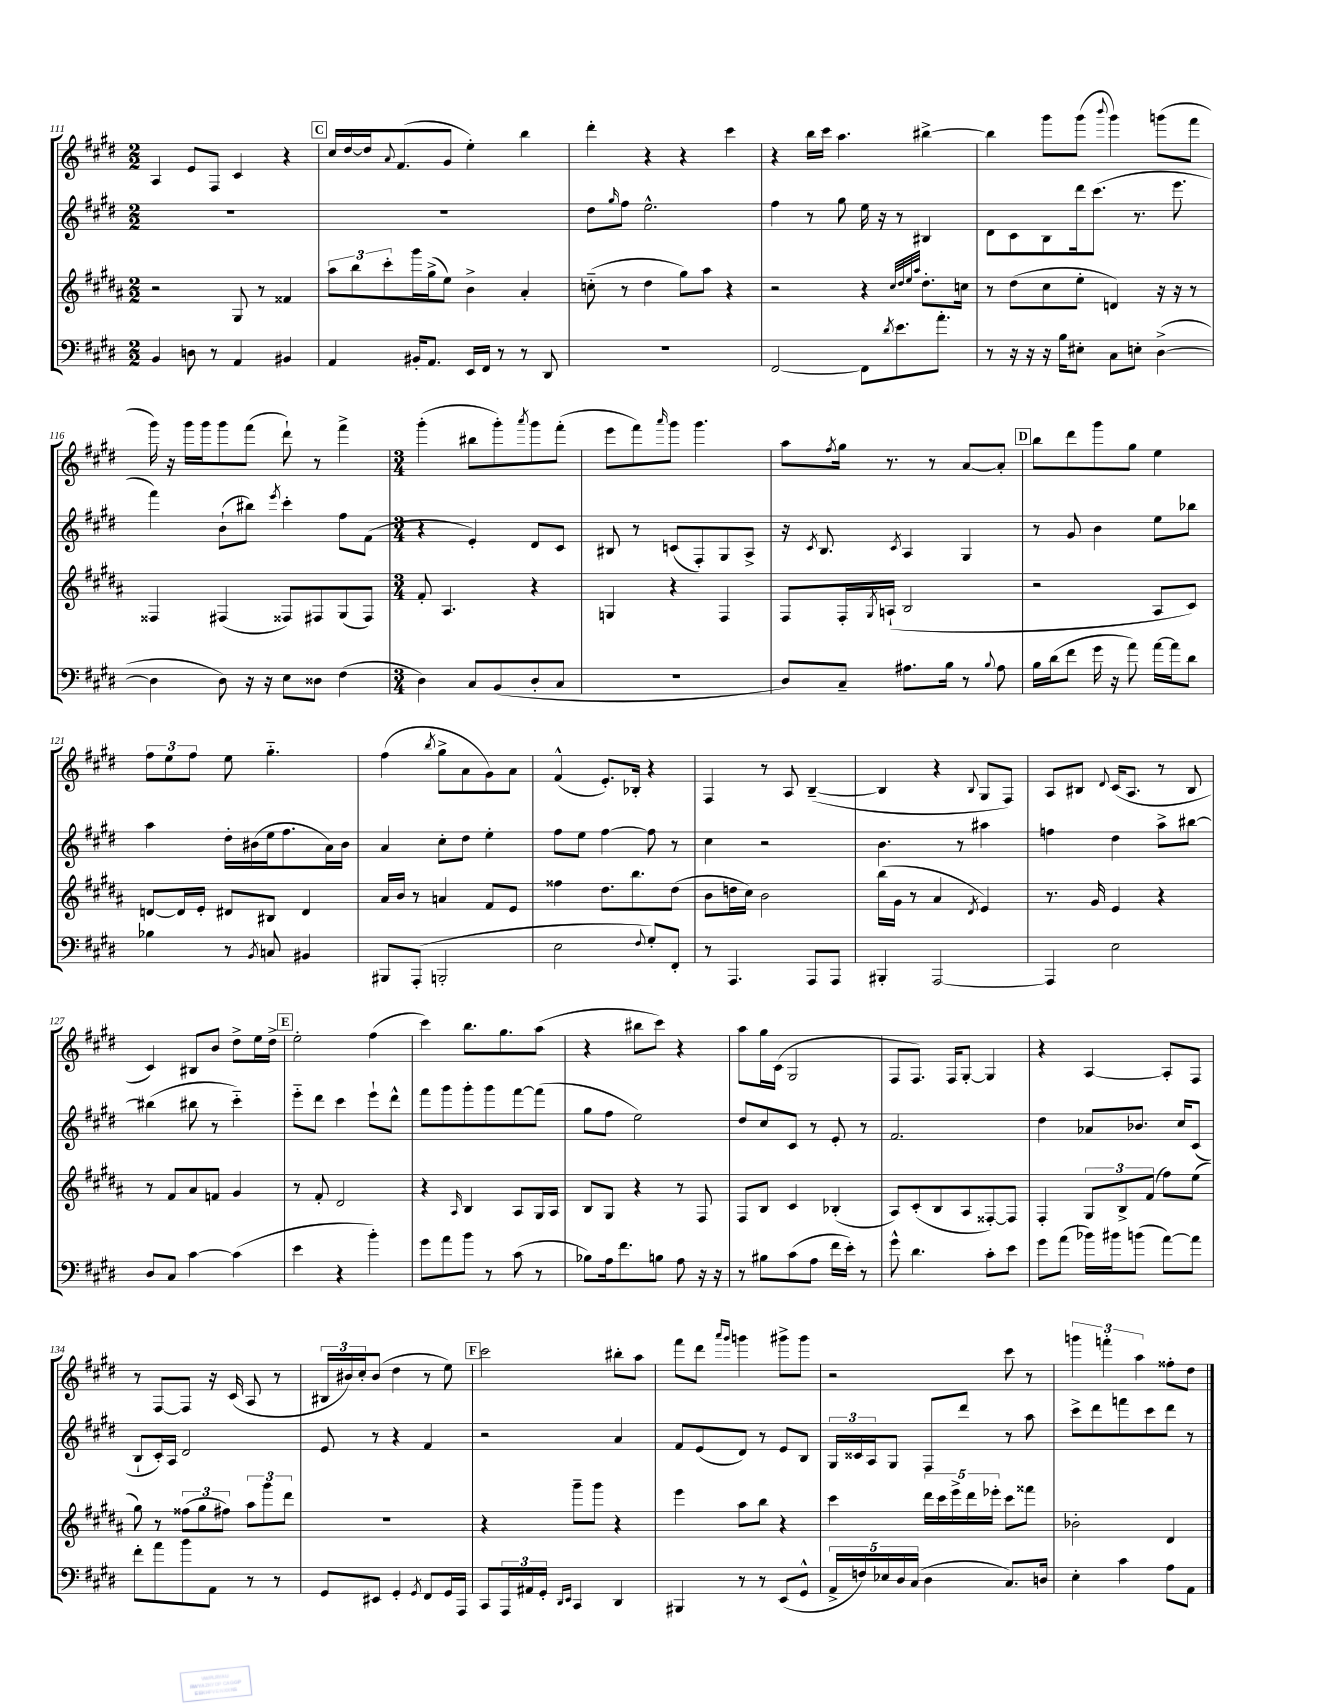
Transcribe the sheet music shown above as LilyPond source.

<<
\new StaffGroup <<
\new Staff = "s0" {
    \clef treble \key e \major \numericTimeSignature \time 2/2
    a4 e'8 fis8 cis'4 r4 |
    \mark \markup { \box "C" } cis''16 dis''16~ dis''16 \appoggiatura { a'8 } fis'8.( gis'8 e''4-.) b''4 |
    dis'''4-. r4 r4 cis'''4 |
    r4 b''16 cis'''16 a''4. bis''4~-> |
    bis''4 gis'''8 gis'''8( \appoggiatura { b'''8 } gis'''4) g'''8( fis'''8 |
    gis'''16) r16 gis'''16 gis'''16 gis'''8 fis'''8( dis'''8-!) r8 fis'''4-> |
    \numericTimeSignature \time 3/4 gis'''4-.( bis''8 gis'''8-.) \acciaccatura { a'''8 } gis'''8 fis'''8-.( |
    e'''8 fis'''8) \grace { a'''16 } gis'''8 gis'''4. |
    a''8 \acciaccatura { fis''8 } gis''16 r8. r8 a'8~ a'8-. |
    \mark \markup { \box "D" } b''8 dis'''8 gis'''8 gis''8 e''4 |
    \tuplet 3/2 { fis''8 e''8 fis''8 } e''8 gis''4.-_ |
    fis''4( \acciaccatura { b''8 } gis''8-> a'8 gis'8) a'8 |
    fis'4-^( e'8.-.) bes16-. r4 |
    fis4 r8 a8 b4~--( |
    b4 r4 \appoggiatura { b8 } gis8 fis8) |
    a8 bis8 \appoggiatura { dis'8 } cis'16( a8. r8 bis8 |
    cis'4) bis8 b'8 dis''8-> e''16 dis''16-> |
    \mark \markup { \box "E" } e''2-. fis''4( |
    cis'''4) b''8. gis''8. a''8( |
    r4 bis''8 cis'''8) r4 |
    a''8 gis''16 cis'16( gis2 |
    fis8 fis8.) fis16 gis8~-. gis4 |
    r4 a4~ a8-. fis8 |
    r8 fis8~ fis8 r16 cis'16( a8 r8 |
    \tuplet 3/2 { bis16 bis'16) cis''16-. } bis'8( dis''4 r8 e''8) |
    \mark \markup { \box "F" } cis'''2 bis''8-. a''8 |
    fis'''8 dis'''8 \grace { a'''16 gis'''16 } g'''4 gis'''8-> gis'''8 |
    r2 cis'''8 r8 |
    \tuplet 3/2 { g'''4 f'''4-. a''4 } fisis''8-. dis''8 \bar "|." |
}
\new Staff = "s1" {
    \clef treble \key e \major \numericTimeSignature \time 2/2
    R1 |
    \mark \markup { \box "C" } R1 |
    dis''8 \grace { gis''16 } fis''8 e''2.-^ |
    fis''4 r8 gis''8 e''16 r16 r8 bis4 |
    dis'8 cis'8 b8 dis'''16 cis'''8.( r8. e'''8. |
    fis'''4) b'8-!( bis''8) \acciaccatura { e'''8 } cis'''4-. fis''8 fis'8( |
    \numericTimeSignature \time 3/4 r4 e'4-.) dis'8 cis'8 |
    bis8 r8 c'8( fis8-.) gis8 a8-> |
    r16 \acciaccatura { cis'8 } b8. \acciaccatura { cis'8 } a4 gis4 |
    \mark \markup { \box "D" } r8 gis'8 b'4 e''8 bes''8 |
    a''4 dis''16-. bis'16( e''16 fis''8. a'16) bis'16 |
    a'4 cis''8-. dis''8 e''4-. |
    fis''8 e''8 fis''4~ fis''8 r8 |
    cis''4 r2 |
    b'4. r8 ais''4 |
    f''4 dis''4 a''8-> bis''8~ |
    bis''4( bis''8 r8 cis'''4-_) |
    \mark \markup { \box "E" } e'''8-_ dis'''8 cis'''4 e'''8-! dis'''8-^ |
    fis'''8 gis'''8 gis'''8-. gis'''8 fis'''8~ fis'''8( |
    gis''8 fis''8 e''2) |
    dis''8 cis''8 cis'8 r8 e'8-. r8 |
    fis'2. |
    dis''4 aes'8 bes'8. cis''16 cis'8( |
    b8-! cis'16-.) a16 dis'2 |
    e'8 r8 r4 fis'4 |
    \mark \markup { \box "F" } r2 a'4 |
    fis'8 e'8( dis'8) r8 e'8 b8 |
    \tuplet 3/2 { gis16 cisis'16 a16 } gis8 fis8 dis'''8 r8 a''8 |
    cis'''8-> dis'''8 f'''8 cis'''8 dis'''8 r8 \bar "|." |
}
\new Staff = "s2" {
    \clef treble \key b \major \numericTimeSignature \time 2/2
    r2 gis8 r8 fisis'4 |
    \mark \markup { \box "C" } \tuplet 3/2 { ais''8 b''8 cis'''8-. } gis'''16 gis''16->( e''8) b'4-> ais'4-. |
    c''8-_( r8 dis''4 gis''8) ais''8 r4 |
    r2 r4 \grace { cis''32 dis''32 e''32 ais''32 } dis''8.-. c''16 |
    r8 dis''8( cis''8 e''8-. d'4) r16 r16 r8 |
    fisis4 fis4( fisis8) fis8 gis8( fis8) |
    \numericTimeSignature \time 3/4 fis'8-. ais4. r4 |
    g4 r4 fis4 |
    fis8 fis16-. \acciaccatura { gis8 } a16-!( b2 |
    \mark \markup { \box "D" } r2 ais8 cis'8) |
    d'8~ d'16 e'16-. dis'8 bis8 dis'4 |
    ais'16 b'16 r8 a'4 fis'8 e'8 |
    fisis''4 dis''8. b''8. dis''8( |
    b'8 d''16 cis''16) b'2 |
    b''16( gis'16 r8 ais'4 \acciaccatura { dis'8 } e'4) |
    r8. gis'16 e'4 r4 |
    r8 fis'8 ais'8 f'8 gis'4 |
    \mark \markup { \box "E" } r8 fis'8-. dis'2 |
    r4 \grace { ais16 } b4 ais8 gis16 ais16 |
    b8 gis8 r4 r8 fis8 |
    fis8 b8 cis'4 bes4-.( |
    ais8) cis'8-.( b8 ais8 fisis8~-.) fisis8 |
    fis4-. \tuplet 3/2 { gis8 b8-> fis'8( } fis''8) e''8( |
    gis''8) r8 \tuplet 3/2 { fisis''8( gis''8 fis''8) } \tuplet 3/2 { ais''8 gis'''8 dis'''8 } |
    R2. |
    \mark \markup { \box "F" } r4 gis'''8-- gis'''8 r4 |
    e'''4 ais''8 b''8 r4 |
    cis'''4 \tuplet 5/4 { dis'''16 cis'''16 e'''16-> dis'''16 ees'''16-. } cis'''8 fisis'''8 |
    bes'2-. dis'4 \bar "|." |
}
\new Staff = "s3" {
    \clef bass \key e \major \numericTimeSignature \time 2/2
    b,4 d8 r8 a,4 bis,4 |
    \mark \markup { \box "C" } a,4 bis,16-. a,8. e,16 fis,16 r8 r8 dis,8 |
    R1 |
    fis,2~ fis,8 \acciaccatura { dis'8 } e'8. a'8.-. |
    r8 r16 r16 r16 b16 eis8-. cis8 e8-. dis4~->( |
    dis4 dis8) r16 r16 e8 disis8 fis4( |
    \numericTimeSignature \time 3/4 dis4) cis8 b,8( dis8-. cis8 |
    R2. |
    dis8) cis8-- ais8. b16 r8 \appoggiatura { b8 } ais8 |
    \mark \markup { \box "D" } b16 dis'16( fis'8 gis'16 r16 a'8) a'16~ a'16 dis'8 |
    bes4 r8 \acciaccatura { b,8 } c8 bis,4 |
    bis,,8 a,,8-.( b,,2-. |
    e2 \appoggiatura { fis8 } gis8-.) fis,8-. |
    r8 a,,4. a,,8 a,,8 |
    bis,,4-. a,,2~ |
    a,,4 e2 |
    dis8 cis8 cis'4~ cis'4( |
    \mark \markup { \box "E" } e'4 r4 b'4-.) |
    gis'8 a'8 b'8 r8 cis'8( r8 |
    bes8) a16 fis'8. b8 a8 r16 r16 |
    r8 bis8 cis'8( a8 fis'16 e'16-.) r8 |
    gis'8-^ dis'4. cis'8-. e'8 |
    gis'8 a'8( bes'16) bis'16 b'8( a'8~) a'8 |
    fis'8-. a'8 b'8 a,8 r8 r8 |
    gis,8 eis,8 gis,4-. \acciaccatura { gis,8 } fis,8 gis,16 a,,16 |
    \mark \markup { \box "F" } cis,8 \tuplet 3/2 { a,,16 ais,16 gis,16-. } \grace { dis,16 e,16 } cis,4 dis,4 |
    bis,,4 r8 r8 e,8( gis,8-^ |
    \tuplet 5/4 { a,16-> f16) ees16 dis16 cis16( } dis4 cis8.) d16 |
    e4-. cis'4 a8 a,8 \bar "|." |
}
>>
>>
\layout { \context { \Score currentBarNumber = #111 } }
